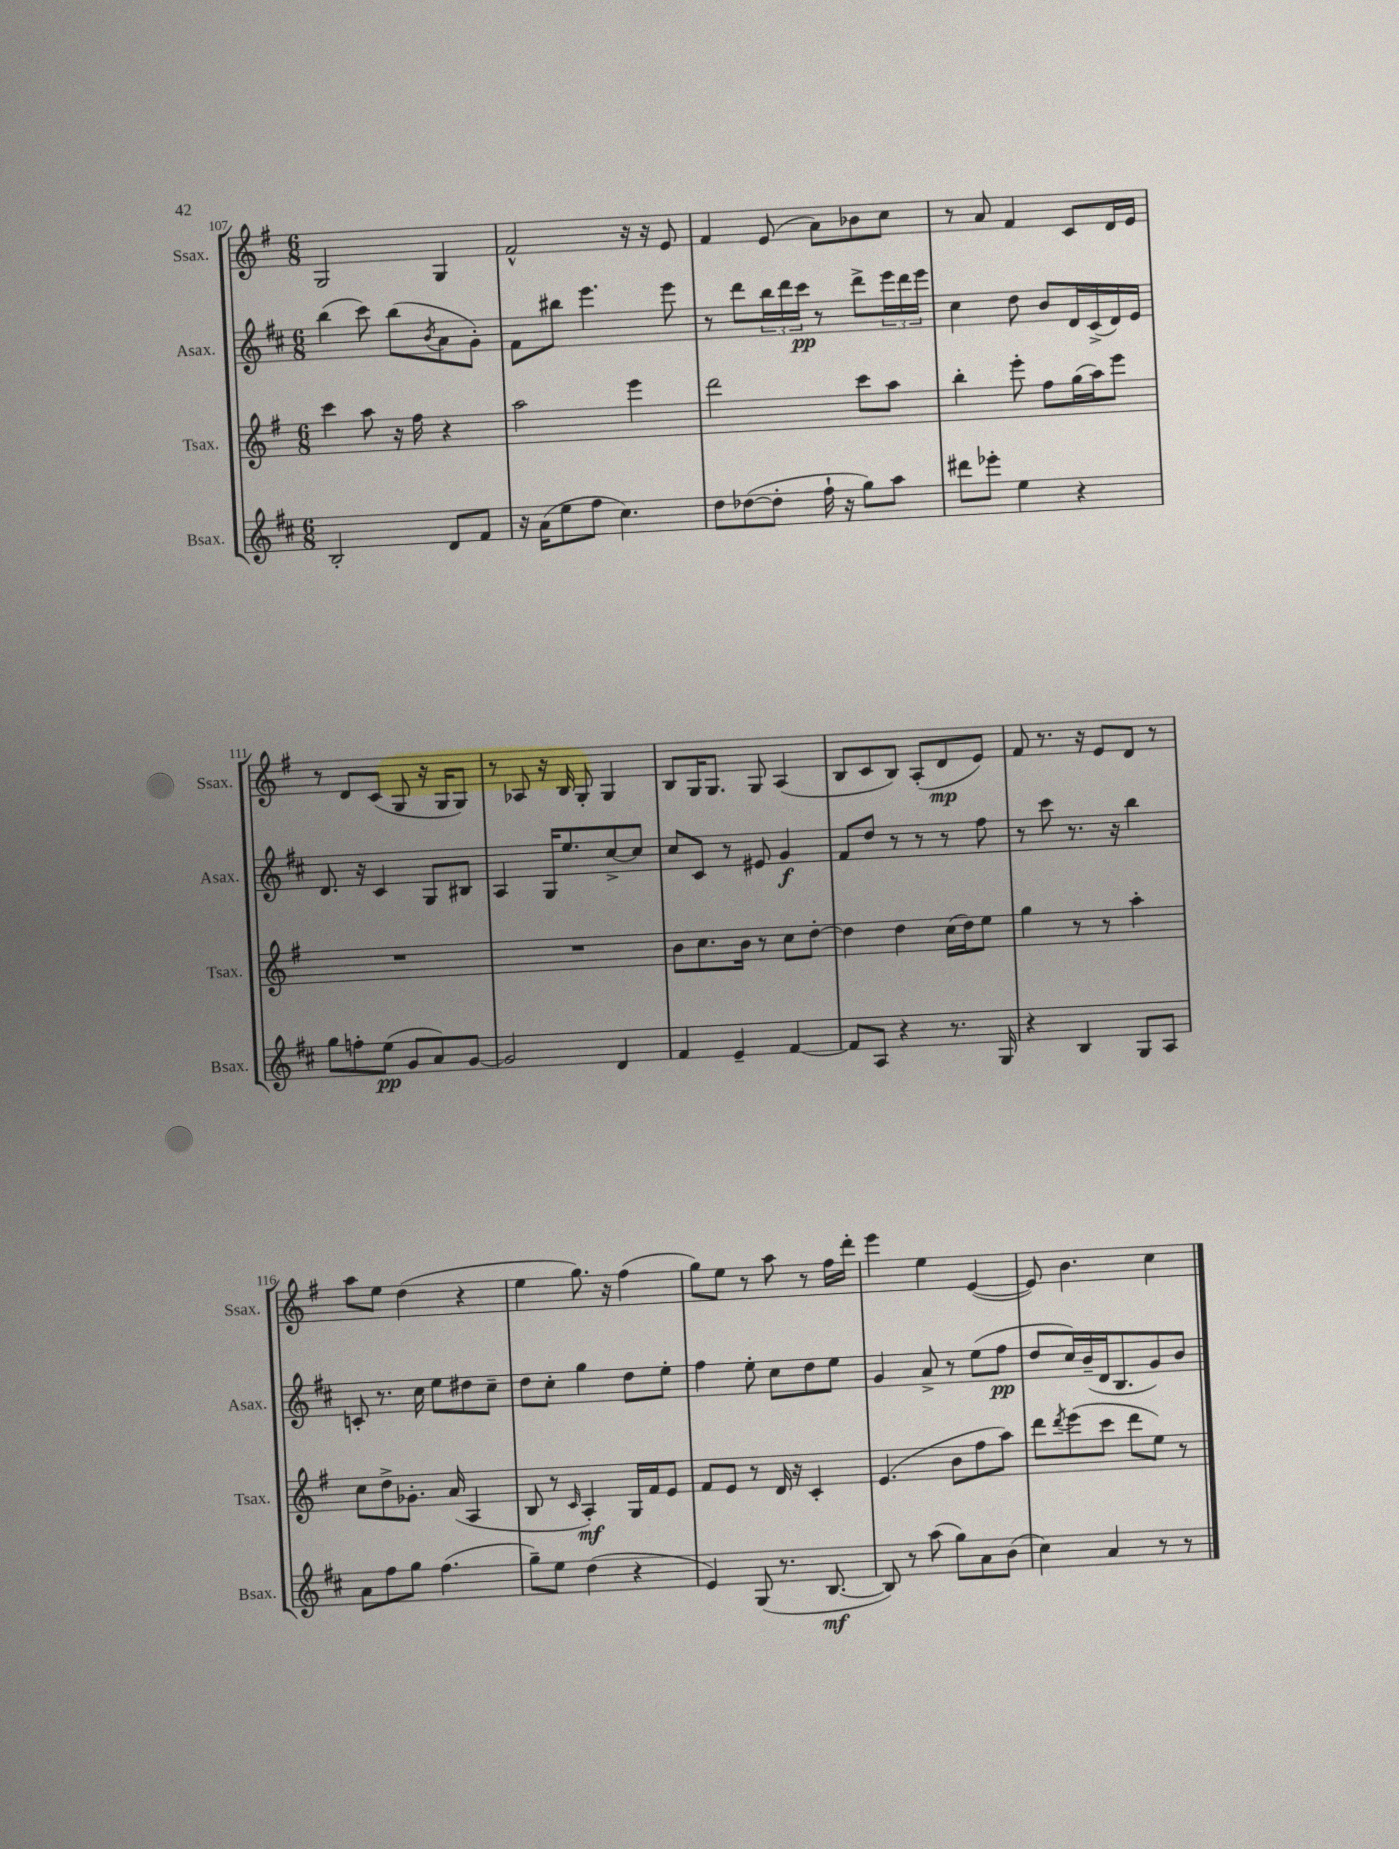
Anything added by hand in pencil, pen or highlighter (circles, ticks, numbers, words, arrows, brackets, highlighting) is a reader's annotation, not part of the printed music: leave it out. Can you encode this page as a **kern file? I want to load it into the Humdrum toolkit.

**kern	**kern	**kern	**kern
*staff4	*staff3	*staff2	*staff1
*clefG2	*clefG2	*clefG2	*clefG2
*k[f#c#]	*k[f#]	*k[f#c#]	*k[f#]
*M6/8	*M6/8	*M6/8	*M6/8
2B'	4ccc	(4bb	2G
.	8aa	8ccc#)	.
.	16r	(8bb	.
.	16ff#	.	.
.	.	8qb	.
8d	4r	8a	4G
8f#	.	8g')	.
=	=	=	=
16r	2aa	8f#	2f#^^
(16a	.	.	.
8ee	.	8bb#	.
8ff#	.	4.eee	.
4.cc#)	.	.	.
.	4eee	.	16r
.	.	.	16r
.	.	8eee	8e
=	=	=	=
8dd	2ddd	8r	4f#
([8dd-	.	8ddd	.
8dd-']	.	24bb	(8e
.	.	24ddd	.
.	.	24ccc#	.
16ff#`	.	8r	8a)
16r	.	.	.
8gg)	8ccc	8ddd^	8b-
8aa	8aa	24eee	8cc
.	.	24ddd	.
.	.	24eee	.
=	=	=	=
8ddd#	4bb'	4cc#	8r
8eee-'	.	.	8a
4ee	8eee'	8dd	4f#
.	8ff#	8b	.
4r	(16gg	16d	8c
.	16aa)	(16c#^	.
.	8eee	16d)	16d
.	.	16e	16e
=	=	=	=
8gg	2.r	8.d	8r
8ff'	.	.	8d
.	.	16r	.
(8ee	.	4c#	(8c
8g	.	.	8G
8a)	.	8G	16r
.	.	.	16G
[8g	.	8B#	8G)
=	=	=	=
2g]	2.r	4A	8r
.	.	.	8A-
.	.	16G	16r
.	.	8.ee	16B
.	.	.	8G'
4d	.	[8cc#^	4G
.	.	8cc#]	.
=	=	=	=
4f#	8b	8cc#	8B
.	8.cc	8c#	16G
.	.	.	8.G
4e~	.	8r	.
.	16b	.	.
.	8r	8e#	8G
[4f#	8cc	4g	(4A
.	[8dd'	.	.
=	=	=	=
8f#]	4dd]	8f#	8B
8A	.	8dd	8c
4r	4dd	8r	8B)
.	.	8r	(8A'
8.r	(16cc	8r	8d
.	16dd)	.	.
.	8ee	8ff#	8e)
16G	.	.	.
=	=	=	=
4r	4gg	8r	8f#
.	.	8ccc#	8.r
4B	8r	8.r	.
.	.	.	16r
.	8r	.	8e
.	.	16r	.
8G	4aa'	4bb	8d
8A	.	.	8r
=	=	=	=
8a	8cc	8c'	8aa
8ff#	8dd^	8.r	8ee
8gg	8.g-'	.	(4dd
.	.	16cc#	.
(4.ff#	.	8ee	.
.	(16a	.	.
.	4A	8dd#	4r
.	.	8cc#~	.
=	=	=	=
8gg~)	8B	8dd	4ee
8ee	8r	8cc#'	.
.	16qqc	.	.
(4dd	4A')	4gg	8.gg)
.	.	.	16r
4r	16G	8dd	(4ff#
.	16f#	.	.
.	8e	8ee'	.
=	=	=	=
4e)	8f#	4ff#	8gg)
.	8e	.	8ee
(8G	8r	8ee'	8r
8.r	16d	8cc#	8aa
.	16r	.	.
.	4c'	8dd	8r
[8.B	.	.	.
.	.	8ee	16ff#
.	.	.	16ddd'
=	=	=	=
8B])	(4.e	4g	4eee
8r	.	.	.
(8aa	.	8a^	4ee
8gg)	8b	8r	.
8a	8ff#	(8ee	([4e
(8b	8aa)	8ff#	.
=	=	=	=
4cc#)	8ddd	8dd	8e])
.	8qddd	.	.
.	(8eee	16cc#)	4.b
.	.	(16b~	.
4a	8ccc	16d	.
.	.	8.B	.
.	8ddd	.	.
8r	8ee)	8g)	4cc
8r	8r	8b	.
==	==	==	==
*-	*-	*-	*-
